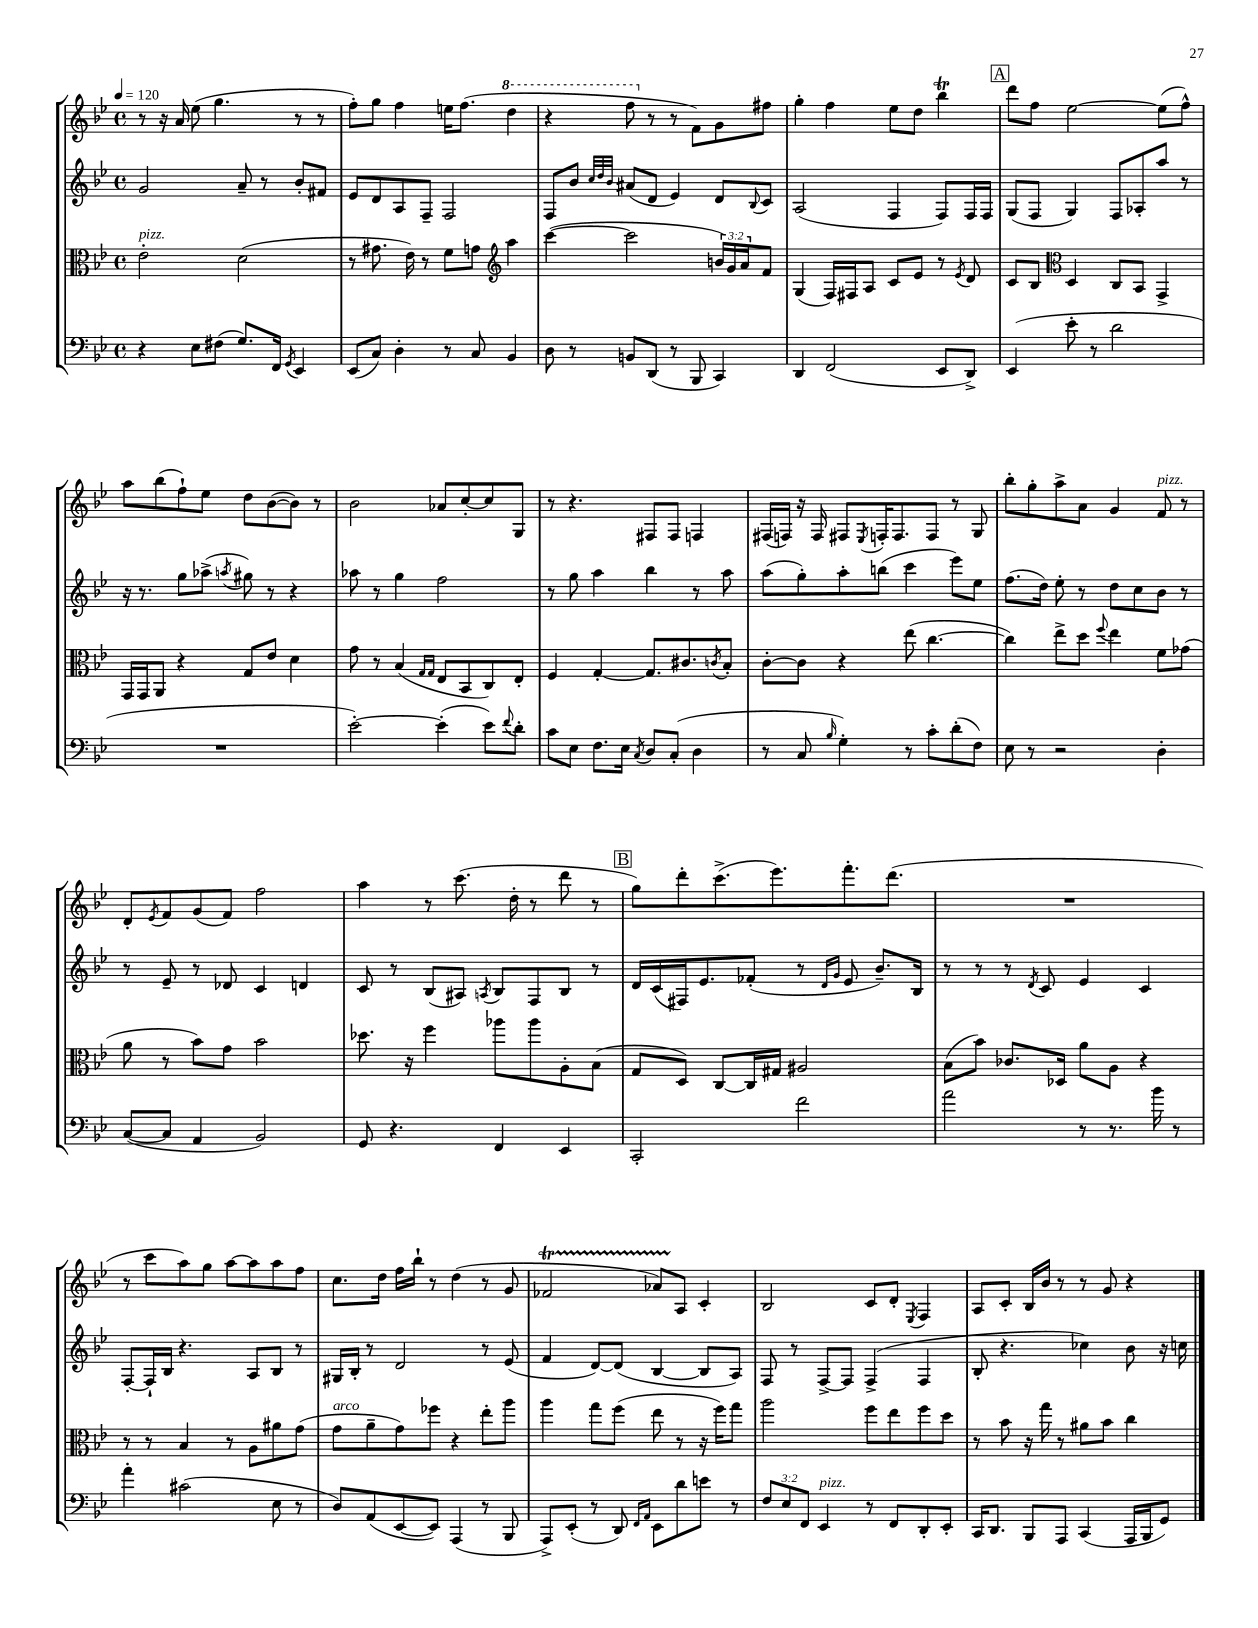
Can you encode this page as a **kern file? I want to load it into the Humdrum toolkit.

**kern	**kern	**kern	**kern
*part4	*part3	*part2	*part1
*staff4	*staff3	*staff2	*staff1
*clefF4	*clefC3	*clefG2	*clefG2
*k[b-e-]	*k[b-e-]	*k[b-e-]	*k[b-e-]
*M4/4	*M4/4	*M4/4	*M4/4
*met(c)	*met(c)	*met(c)	*met(c)
*MM120	*MM120	*MM120	*MM120
=1	=1	=1	=1
!	!LO:TX:a:i:t=pizz.	!	!
4r	2e-'\	2g/	8r
.	.	.	16r
.	.	.	16a/
8E-\L	.	.	(8ee-\
(8F#X\J	.	.	4.gg\
8.G/L)	(2d\	8a~/	.
.	.	8r	.
16FF/Jk	.	.	.
8qGG/	.	.	.
4EE-/	.	8b-'/L	8r
.	.	8f#X/J	8r
=2	=2	=2	=2
(8EE-/L	8r	8e-/L	8ff'\L)
8C/J)	8.g#X\	8d/	8gg\J
4D'\	.	8A/	4ff\
.	16e-\)	.	.
.	8r	8F~/J	.
8r	8f\L	2F/	16een\KL
.	.	.	(8.ff\J
8C/	8gn\J	.	.
*	*clefG2	*	*
*	*	*	*8va
4BB-/	4aa\	.	4ddd\
=3	=3	=3	=3
8D\	([4ccc\	8F/L	4r
8r	.	8b-/J	.
.	.	32qqcc/LLL	.
.	.	32qqdd/	.
.	.	32qqb-/JJJ	.
8BBn/L	2ccc\]	(8a#X/L	8fff\
*	*	*	*X8va
(8DD/J	.	8d/J	8r
8r	.	4e-/)	8r
8BBB-/	.	.	8f\L)
4CC/)	24bn/LL)	8d/L	8g\
.	24g/	.	.
.	24a/J	.	.
.	.	8qqB-/	.
.	8f/J	8c/J	8ff#X\J
=4	=4	=4	=4
4DD/	(4G/	(2A/	4gg'\
(2FF/	16F/LL)	.	4ff\
.	16F#X/J	.	.
.	8A/J	.	.
.	8c/L	4F/	8ee-\L
.	8e-/J	.	8dd\J
8EE-/L	8r	8F/L)	4bb-T\
.	8qe-/	.	.
8DD^/J)	8d/	16F/L	.
.	.	16F/JJ	.
!!LO:REH:place=s1:t=A
=5	=5	=5	=5
(4EE-/	8c/L	(8G/L	8ddd\L
.	8B-/J	8F/J	8ff\J
*	*clefC3	*	*
8e-'\	4D/	4G/)	[2ee-\
8r	.	.	.
2d\	8C/L	8F/L	.
.	8BB-/J	8A-X'/	.
.	4GG^/	8aa/J	(8ee-\L]
.	.	8r	8ff^^\J)
!!LO:LB:g=z
=6	=6	=6	=6
1r	16GG/LL	16r	8aa\L
.	16GG/J	8.r	.
.	8AA/J	.	(8bb-\
.	4r	8gg\L	8ff`\)
.	.	(8aa-X^\J	8ee-\J
.	.	8qaan/	.
.	8G/L	8gg#X\)	8dd\L
.	8e-/J	8r	([8b-\
.	4d\	4r	8b-\J])
.	.	.	8r
=7	=7	=7	=7
[2e-'\)	8g\	8aa-X\	2b-\
.	8r	8r	.
.	(4B-/	4gg\	.
.	16qqG/LL	.	.
.	16qqG/JJ	.	.
(4e-'\]	8E-/L	2ff\	8a-X/L
.	8BB-/	.	[8cc'/
8e-\L)	8C/)	.	8cc/]
8qqf/	.	.	.
8d'\J	8E-'/J	.	8G/J
=8	=8	=8	=8
8c\L	4F/	8r	8r
8E-\J	.	8gg\	4.r
8.F\L	[4G'/	4aa\	.
16E-\Jk	.	.	.
8qC/	.	.	.
8D/L	8.G/L]	4bb-\	8F#X/L
(8C'/J	.	.	8F#/J
.	8.c#X/	.	.
4D\	.	8r	4Fn/
.	8qcn/	.	.
.	8B-'/J	8aa\	.
=9	=9	=9	=9
8r	[8c'\L	(8aa\L	(16F#X/LL
.	.	.	16Fn/JJ)
8C/	8c\J]	8gg'\)	16r
.	.	.	16F/
16qqB-/	.	.	.
4G'\)	4r	8aa'\	8F#X/L
.	.	.	8qE-/
.	.	(8bbn\J	16Fn'/K
.	.	.	8.F/
8r	(8ee-\	4ccc\	.
8c'\L	[4.cc\	.	8F/J
(8d'\	.	8eee-\L)	8r
8F\J)	.	8ee-\J	8G/
=10	=10	=10	=10
8E-\	4cc\])	(8.ff\L	8bb-'\L
8r	.	.	8gg'\
.	.	16dd\Jk)	.
2r	8ee-^\L	8ee-'\	8aa^\
.	8dd\J	8r	8a\J
.	8qqff/	.	.
.	4ee-\	8dd\L	4g/
.	.	8cc\	.
!	!	!	!LO:TX:a:i:t=pizz.
4D'\	8f\L	8b-\J	8f/
.	(8g-X\J	8r	8r
!!LO:LB:g=z
=11	=11	=11	=11
([8C/L	8a\	8r	8d'/L
.	.	.	8qe-/
8C/J]	8r	8e-~/	8f/
4AA/	8b-\L)	8r	(8g/
.	8g\J	8d-X/	8f/J)
2BB-/)	2b-\	4c/	2ff\
.	.	4dn/	.
=12	=12	=12	=12
8GG/	8.dd-X\	8c/	4aa\
4.r	.	8r	.
.	16r	.	.
.	4ff\	(8B-/L	8r
.	.	8A#X/J)	(8.ccc\
.	.	8qAn/	.
4FF/	8aa-X\L	8B-/L	.
.	.	.	16dd'\
.	8aa-\	8F/	8r
4EE-/	8A'\	8B-/J	8ddd\
.	(8B-\J	8r	8r
!!LO:REH:place=s1:t=B
=13	=13	=13	=13
2CC'/	8G/L	16d/LL	8gg\L)
.	.	(16c/	.
.	8D/J)	16F#X/J)	8ddd'\
.	.	8.e-/	.
.	[8C/L	.	(8.ccc^\
.	16C/L]	(8f-X'/J	.
.	16G#X/JJ	.	8.eee-\)
2f\	2A#X/	8r	.
.	.	16qqd/LL	.
.	.	16qqg/JJ	.
.	.	8e-/	8.fff'\
.	.	8.b-~/L)	.
.	.	.	(8.ddd\J
.	.	16B-/Jk	.
=14	=14	=14	=14
2a\	(8B-\L	8r	1r
.	8b-\J)	8r	.
.	8.c-X/L	8r	.
.	.	8qd/	.
.	.	8c/	.
.	16D-X/Jk	.	.
8r	8a\L	4e-/	.
8.r	8A\J	.	.
.	4r	4c/	.
16b-\	.	.	.
8r	.	.	.
!!LO:LB:g=z
=15	=15	=15	=15
4a'\	8r	[8F'/L	8r
.	8r	16F`/L]	8ccc\L
.	.	16B-/JJ	.
(2c#X\	4B-/	4.r	8aa\)
.	.	.	8gg\J
.	8r	.	[8aa\L
.	8A\L	8A/L	8aa\]
8E-\	8a#X\	8B-/J	8aa\
8r	(8g\J	8r	8ff\J
=16	=16	=16	=16
!	!LO:TX:a:i:t=arco	!	!
8D/L)	8g\L	16G#X/LL	8.cc\L
.	.	16B-'/JJ	.
(8AA/	8a~\	8r	.
.	.	.	16dd\Jk
[8EE-/	8g\)	2d/	16ff\LL
.	.	.	16bb-`\JJ
8EE-/J])	8ff-X\J	.	8r
(4AAA/	4r	.	(4dd\
8r	8ee-'\L	8r	8r
8BBB-/	8aa\J	(8e-/	8g/
=17	=17	=17	=17
8AAA^/L)	4aa\	4f/	2f-XT/
(8EE-'/J	.	.	.
8r	8gg\L	[8d/L)	.
8DD/)	(8ff\J	(8d/J]	.
16qqFF/LL	.	.	.
16qqAA/JJ	.	.	.
8EE-\L	8ee-\	[4B-/	8a-XTTT/L)
8d\	8r	.	8A/J
8en\J	16r	8B-/L]	4c'/
.	16ff\KL)	.	.
8r	8gg\J	8A/J)	.
=18	=18	=18	=18
12F/L	2aa\	8F/	2B-/
12E-/	.	.	.
.	.	8r	.
12FF/J	.	.	.
!LO:TX:a:i:t=pizz.	!	!	!
4EE-/	.	[8F^/L	.
.	.	8F/J]	.
8r	8ff\L	(4F^/	8c/L
8FF/L	8ee-\	.	8d'/J
.	.	.	8qE-/
8DD'/	8ff\	4F/	4F/
8EE-'/J	8dd\J	.	.
=19	=19	=19	=19
16CC/KL	8r	8B-'/	8A/L
8.DD/J	.	.	.
.	8b-\	4.r	8c'/J
8BBB-/L	16r	.	16B-/LL
.	16gg\	.	16b-/JJ
8AAA/J	8r	.	8r
(4CC/	8a#X\L	4cc-X\)	8r
.	8b-\J	.	8g/
16AAA/LL	4cc\	8b-\	4r
16BBB-/J	.	.	.
8GG/J)	.	16r	.
.	.	16ccn\	.
==	==	==	==
*-	*-	*-	*-
